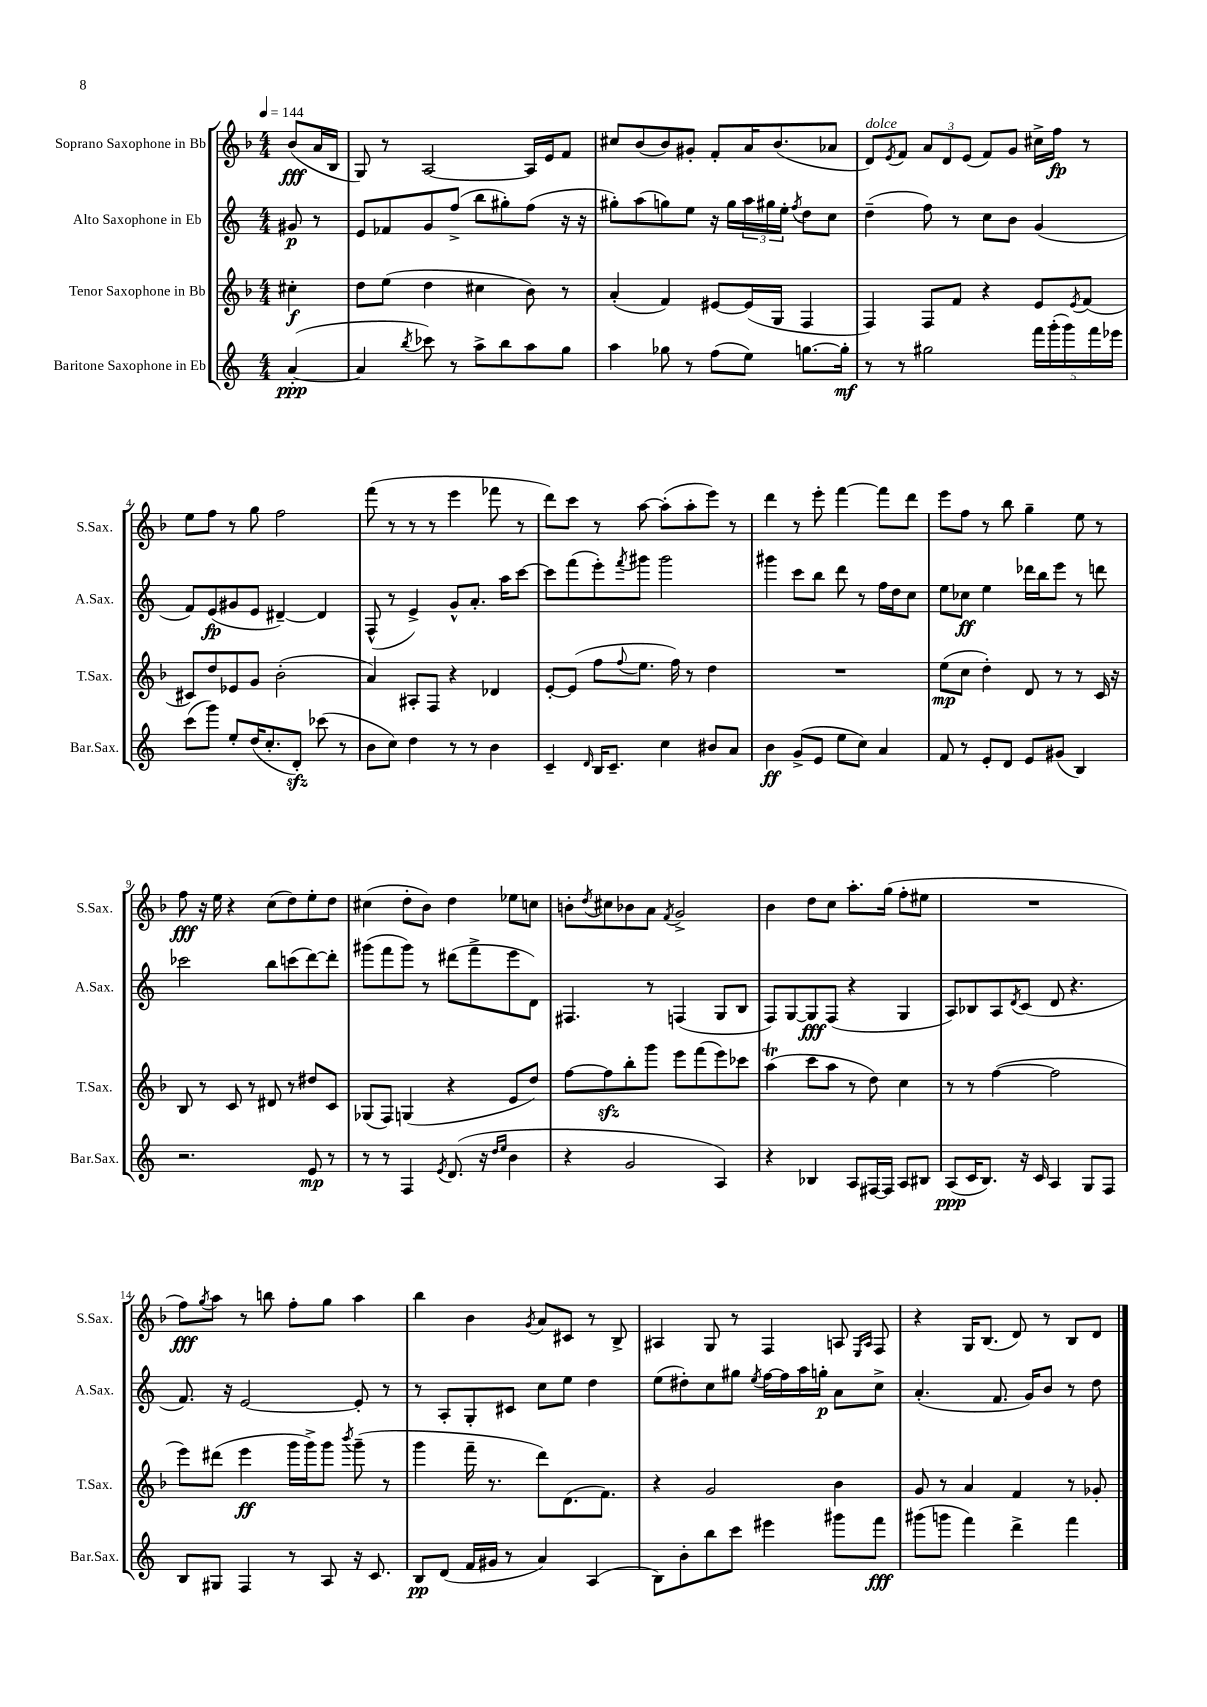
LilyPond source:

<<
\new StaffGroup <<
\new Staff = "s0" \with { instrumentName = "Soprano Saxophone in Bb" shortInstrumentName = "S.Sax." } {
    \clef treble \key f \major \numericTimeSignature \time 4/4 \partial 4 \tempo 4 = 144
    bes'8\fff( a'16 bes16 |
    g8) r8 a2~ a16 e'16 f'8 |
    cis''8 bes'8( bes'8) gis'8-. f'8-. a'16 bes'8.( aes'8 |
    d'8^\markup { \italic "dolce" }) \acciaccatura { e'8 } f'8 \tuplet 3/2 { a'8 d'8 e'8( } f'8) g'8 cis''16-> f''16\fp r8 |
    e''8 f''8 r8 g''8 f''2 |
    f'''8( r8 r8 r8 e'''4 fes'''8 r8 |
    d'''8) c'''8 r8 a''8~ a''8-.( a''8-. e'''8) r8 |
    d'''4 r8 e'''8-. f'''4~ f'''8 d'''8 |
    e'''8 f''8 r8 bes''8 g''4-- e''8 r8 |
    f''8\fff r16 e''16 r4 c''8( d''8) e''8-. d''8 |
    cis''4( d''8-. bes'8) d''4 ees''8 c''8 |
    b'8-. \acciaccatura { d''8 } cis''8 bes'8 a'8 \acciaccatura { f'8 } g'2-> |
    bes'4 d''8 c''8 a''8.-. g''16( f''8-. eis''8 |
    R1 |
    f''8\fff) \acciaccatura { g''8 } a''8 r8 b''8 f''8-. g''8 a''4 |
    bes''4 bes'4 \acciaccatura { g'8 } a'8 cis'8 r8 bes8-> |
    ais4 g8 r8 f4 a8 \grace { e16 a16 } f8 |
    r4 g16 bes8.( d'8) r8 bes8 d'8 \bar "|." |
}
\new Staff = "s1" \with { instrumentName = "Alto Saxophone in Eb" shortInstrumentName = "A.Sax." } {
    \clef treble \key c \major \numericTimeSignature \time 4/4 \partial 4
    gis'8\p r8 |
    e'8 fes'8 g'8 f''8->( b''8 gis''8-.) f''8( r16 r16 |
    gis''8-.) a''8( g''8) e''8 r16 g''16 \tuplet 3/2 { a''16 gis''16 e''16-. } \acciaccatura { f''8 } d''8 c''8 |
    d''4--( f''8) r8 c''8 b'8 g'4( |
    f'8) e'8\fp( gis'8 e'8 dis'4~--) dis'4 |
    f8-^( r8 e'4->) g'8-^ a'8.-. a''16 c'''8~ |
    c'''8 f'''8( e'''8-.) \acciaccatura { f'''8 } gis'''8 gis'''2 |
    gis'''4 c'''8 b''8 d'''8 r8 f''16 d''16 c''8 |
    e''8 ces''8\ff e''4 des'''16 b''16 e'''8 r8 d'''8 |
    ces'''2 b''8 c'''8( d'''8~) d'''8-. |
    gis'''8( f'''8 gis'''8) r8 dis'''8( f'''8-> e'''8 d'8) |
    fis4. r8 f4( g8 b8 |
    f8) g8~ g8\fff f8( r4 g4 |
    a8) bes8 a8 \acciaccatura { d'8 } c'8( d'8 r4. |
    f'8.) r16 e'2~ e'8-. r8 |
    r8 a8-. g8-. cis'8 c''8 e''8 d''4 |
    e''8( dis''8-.) c''8 gis''8 \acciaccatura { e''8 } f''16~ f''16 a''16 g''16-.\p a'8 c''8-> |
    a'4.-.( f'8. g'16) b'8 r8 d''8 \bar "|." |
}
\new Staff = "s2" \with { instrumentName = "Tenor Saxophone in Bb" shortInstrumentName = "T.Sax." } {
    \clef treble \key f \major \numericTimeSignature \time 4/4 \partial 4
    cis''4-.\f |
    d''8 e''8( d''4 cis''4 bes'8) r8 |
    a'4-.( f'4) eis'8~ eis'16( g16 f4 |
    f4) f8 f'8 r4 e'8 \acciaccatura { e'8 } f'8( |
    cis'8) d''8 ees'8 g'8 bes'2-.( |
    a'4) ais8-. f8 r4 des'4 |
    e'8~-. e'8( f''8 \appoggiatura { f''8 } e''8. f''16) r8 d''4 |
    R1 |
    e''8\mp( c''8 d''4-.) d'8 r8 r8 c'16 r16 |
    bes8 r8 c'8 r8 dis'8 r8 dis''8 c'8 |
    ges8( f8) g4( r4 e'8 d''8) |
    f''8~ f''8\sfz bes''8-. g'''8 e'''8 f'''8( e'''8) ces'''8 |
    a''4\trill( c'''8 a''8 r8 d''8) c''4 |
    r8 r8 f''4~( f''2 |
    e'''8) dis'''8( e'''4\ff g'''16 g'''16->) g'''8 \acciaccatura { bes'''8 } g'''8--( r8 |
    g'''4 f'''16-- r8. d'''8) d'8.( f'8.) |
    r4 g'2 bes'4 |
    g'8 r8 a'4 f'4 r8 ges'8-. \bar "|." |
}
\new Staff = "s3" \with { instrumentName = "Baritone Saxophone in Eb" shortInstrumentName = "Bar.Sax." } {
    \clef treble \key c \major \numericTimeSignature \time 4/4 \partial 4
    a'4~-.\ppp( |
    a'4 \acciaccatura { b''8 } ces'''8) r8 a''8-> b''8 a''8 g''8 |
    a''4 ges''8 r8 f''8( e''8) g''8.~ g''16-.\mf |
    r8 r8 gis''2 \tuplet 5/4 { f'''16 g'''16-.( g'''16) f'''16 ees'''16 } |
    c'''8( g'''8) e''8-. d''16( c''8.-. d'8-.\sfz) ces'''8( r8 |
    b'8 c''8) d''4 r8 r8 b'4 |
    c'4-- \grace { d'16 } b16 c'8.-- c''4 bis'8 a'8 |
    b'4\ff g'8->( e'8 e''8 c''8) a'4 |
    f'8 r8 e'8-. d'8 e'8 gis'8( b4) |
    r2. e'8\mp r8 |
    r8 r8 f4 \acciaccatura { e'8 } d'8.( r16 \grace { d''16 e''16 } b'4 |
    r4 g'2 a4) |
    r4 bes4 a8 fis16~ fis16 a8 bis8 |
    a8\ppp( c'16 b8.) r16 c'16 a4 g8 f8 |
    b8 gis8 f4 r8 a8 r16 c'8. |
    b8\pp d'8( f'16 gis'16 r8 a'4) a4( |
    b8) b'8-. b''8 c'''8 eis'''4 gis'''8 f'''8\fff |
    gis'''8( g'''8 f'''4) d'''4-> f'''4 \bar "|." |
}
>>
>>
